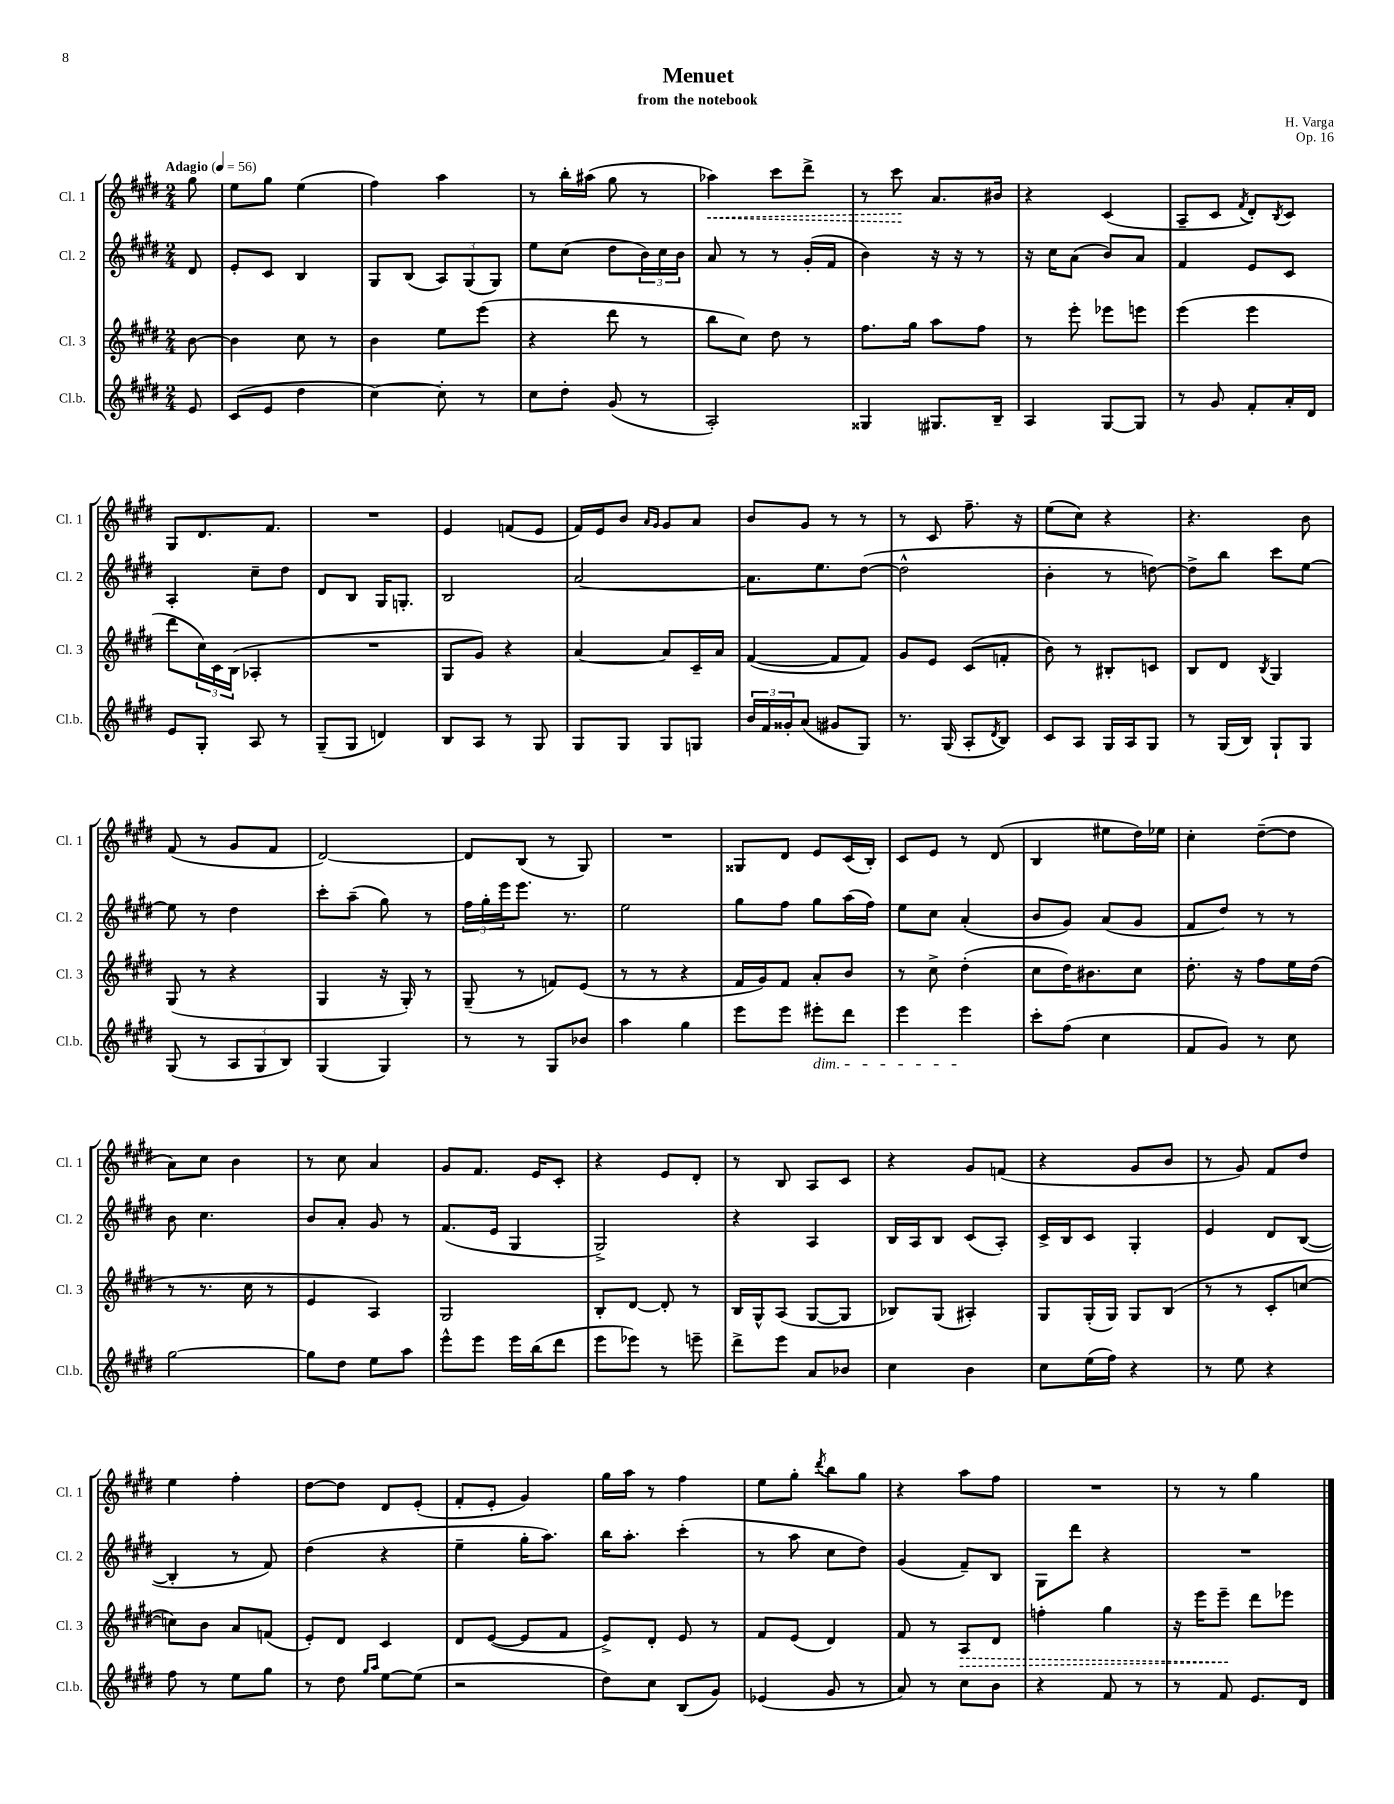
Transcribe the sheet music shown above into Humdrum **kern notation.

**kern	**kern	**dynam	**kern	**kern	**dynam
*part4	*part3	*part3	*part2	*part1	*part1
*staff4	*staff3	*staff3	*staff2	*staff1	*staff1
*I"Cl.b.	*I"Cl. 3	*	*I"Cl. 2	*I"Cl. 1	*
*I'Cl.b.	*I'Cl. 3	*	*I'Cl. 2	*I'Cl. 1	*
*clefG2	*clefG2	*	*clefG2	*clefG2	*
*k[f#c#g#d#]	*k[f#c#g#d#]	*	*k[f#c#g#d#]	*k[f#c#g#d#]	*
*M2/4	*M2/4	*	*M2/4	*M2/4	*
*MM56	*MM56	*	*MM56	*MM56	*
=	=	=	=	=	=
!	!	!	!	!LO:TX:a:B:t=Adagio	!
8e/	[8b\	.	8d#/	8gg#\	.
=1	=1	=1	=1	=1	=1
(8c#/L	4b\]	.	8e'/L	8ee\L	.
8e/J	.	.	8c#/J	8gg#\J	.
4dd#\	8cc#\	.	4B/	(4ee\	.
.	8r	.	.	.	.
=2	=2	=2	=2	=2	=2
[4cc#\)	4b\	.	8G#/L	4ff#\)	.
.	.	.	(8B/J	.	.
8cc#'\]	8ee\L	.	12A/L)	4aa\	.
.	.	.	(12G#/	.	.
8r	(8eee\J	.	.	.	.
.	.	.	12G#/J)	.	.
=3	=3	=3	=3	=3	=3
8cc#\L	4r	.	8ee\L	8r	.
8dd#'\J	.	.	(8cc#\J	16bb'\LL	.
.	.	.	.	(16aa#X\JJ	.
(8g#/	8ddd#\	.	8dd#\L	8gg#\	.
8r	8r	.	24b\L)	8r	.
.	.	.	24cc#\	.	.
.	.	.	24b\JJ	.	.
=4	=4	=4	=4	=4	=4
!	!	!	!	!	!LO:HP:b
2A'/)	8bb\L	.	8a/	4aa-X\)	<
.	8cc#\J)	.	8r	.	.
.	8dd#\	.	8r	8ccc#\L	.
.	8r	.	(16g#'/LL	8ddd#^\J	.
.	.	.	16f#/JJ	.	.
=5	=5	=5	=5	=5	=5
4G##X/	8.ff#\L	.	4b\)	8r	.
.	.	.	.	8ccc#\	.
.	16gg#\Jk	.	.	.	.
8.G#X/L	8aa\L	.	16r	8.a/L	[
.	.	.	16r	.	.
.	8ff#\J	.	8r	.	.
16B~/Jk	.	.	.	16b#X/Jk	.
=6	=6	=6	=6	=6	=6
4A/	8r	.	16r	4r	.
.	.	.	16cc#\KL	.	.
.	8eee'\	.	(8a\J	.	.
[8G#/L	8eee-X\L	.	8b/L)	(4c#/	.
8G#/J]	8eeen\J	.	8a/J	.	.
=7	=7	=7	=7	=7	=7
8r	(4eee\	.	4f#/	8A~/L	.
8g#/	.	.	.	8c#/J	.
.	.	.	.	8qf#/	.
8f#'/L	4eee\	.	8e/L	8d#'/L)	.
.	.	.	.	8qB/	.
16a'/L	.	.	8c#/J	8c#/J	.
16d#/JJ	.	.	.	.	.
!!LO:LB:g=z
=8	=8	=8	=8	=8	=8
8e/L	8ddd#\L	.	4A'/	8G#/L	.
8G#'/J	24cc#\L)	.	.	8.d#/	.
.	24c#\	.	.	.	.
.	(24B\JJ	.	.	.	.
8A/	4A-X'/	.	8cc#~\L	.	.
.	.	.	.	8.f#/J	.
8r	.	.	8dd#\J	.	.
=9	=9	=9	=9	=9	=9
(8G#~/L	2r	.	8d#/L	2r	.
8G#/J	.	.	8B/J	.	.
4dn/)	.	.	16G#/KL	.	.
.	.	.	8.Gn'/J	.	.
=10	=10	=10	=10	=10	=10
8B/L	8G#/L	.	2B/	4e/	.
8A/J	8g#/J)	.	.	.	.
8r	4r	.	.	(8fn/L	.
8G#/	.	.	.	8e/J	.
=11	=11	=11	=11	=11	=11
8G#/L	[4a/	.	[2a/	16f#/LL)	.
.	.	.	.	16e/J	.
8G#/J	.	.	.	8b/J	.
.	.	.	.	16qqa/LL	.
.	.	.	.	16qqg#/JJ	.
8G#/L	8a/L]	.	.	8g#/L	.
8Gn/J	16c#~/L	.	.	8a/J	.
.	16a/JJ	.	.	.	.
=12	=12	=12	=12	=12	=12
24b/LL	([4f#/	.	8.a\L]	8b/L	.
24f#/	.	.	.	.	.
24g##X'/J	.	.	.	.	.
(8a/J	.	.	.	8g#/J	.
.	.	.	8.ee\	.	.
8g#X/L	8f#/L]	.	.	8r	.
8G#/J)	8f#/J)	.	([8dd#\J	8r	.
=13	=13	=13	=13	=13	=13
8.r	8g#/L	.	2dd#^^\]	8r	.
.	8e/J	.	.	8c#/	.
(16G#/	.	.	.	.	.
8A'/L	(8c#/L	.	.	8.ff#~\	.
8qd#/	.	.	.	.	.
8B/J)	8fn'/J	.	.	.	.
.	.	.	.	16r	.
=14	=14	=14	=14	=14	=14
8c#/L	8b\)	.	4b'\	(8ee\L	.
8A/J	8r	.	.	8cc#\J)	.
16G#/LL	8B#X'/L	.	8r	4r	.
16A/J	.	.	.	.	.
8G#/J	8cn/J	.	[8ddn\)	.	.
=15	=15	=15	=15	=15	=15
8r	8B/L	.	8dd^\L]	4.r	.
(16G#/LL	8d#/J	.	8bb\J	.	.
16B/JJ)	.	.	.	.	.
.	8qB/	.	.	.	.
8G#`/L	4G#/	.	8ccc#\L	.	.
8G#/J	.	.	[8ee\J	8b\	.
!!LO:LB:g=z
=16	=16	=16	=16	=16	=16
(8G#/	(8G#/	.	8ee\]	(8f#/	.
8r	8r	.	8r	8r	.
12A/L	4r	.	4dd#\	8g#/L	.
12G#/	.	.	.	.	.
.	.	.	.	8f#/J	.
12B/J)	.	.	.	.	.
=17	=17	=17	=17	=17	=17
(4G#/	4G#/	.	8ccc#'\L	[2d#/)	.
.	.	.	(8aa~\J	.	.
4G#/)	16r	.	8gg#\)	.	.
.	16G#'/)	.	.	.	.
.	8r	.	8r	.	.
=18	=18	=18	=18	=18	=18
8r	(8G#~/	.	24ff#\LL	8d#/L]	.
.	.	.	24gg#'\	.	.
.	.	.	24eee\J	.	.
8r	8r	.	8.eee\J	(8B/J	.
8G#/L	8fn/L)	.	.	8r	.
.	.	.	8.r	.	.
8b-X/J	(8e/J	.	.	8G#/)	.
=19	=19	=19	=19	=19	=19
4aa\	8r	.	2ee\	2r	.
.	8r	.	.	.	.
4gg#\	4r	.	.	.	.
=20	=20	=20	=20	=20	=20
8eee\L	16f#/LL	.	8gg#\L	8G##X/L	.
.	16g#/J)	.	.	.	.
8eee\J	8f#/J	.	8ff#\J	8d#/J	.
!LO:TX:b:i:t=dim.	!	!	!	!	!
8eee#X'\L	8a'/L	.	8gg#\L	8e/L	.
8ddd#\J	8b/J	.	(16aa\L	(16c#/L	.
.	.	.	16ff#\JJ)	16B'/JJ)	.
=21	=21	=21	=21	=21	=21
4eee\	8r	.	8ee\L	8c#/L	.
.	8cc#^\	.	8cc#\J	8e/J	.
4eee\	(4dd#'\	.	(4a'/	8r	.
.	.	.	.	(8d#/	.
=22	=22	=22	=22	=22	=22
8ccc#'\L	8cc#\L	.	8b/L	4B/	.
(8ff#\J	16dd#\K)	.	8g#/J)	.	.
.	8.b#X\	.	.	.	.
4cc#\	.	.	(8a/L	8ee#X\L	.
.	8cc#\J	.	8g#/J	16dd#\L)	.
.	.	.	.	16ee-X\JJ	.
=23	=23	=23	=23	=23	=23
8f#/L	8.dd#'\	.	8f#/L	4cc#'\	.
8g#/J)	.	.	8dd#/J)	.	.
.	16r	.	.	.	.
8r	8ff#\L	.	8r	([8dd#~\L	.
8cc#\	16ee\L	.	8r	8dd#\J]	.
.	(16dd#\JJ	.	.	.	.
!!LO:LB:g=z
=24	=24	=24	=24	=24	=24
[2gg#\	8r	.	8b\	8a\L)	.
.	8.r	.	4.cc#\	8cc#\J	.
.	.	.	.	4b\	.
.	16cc#\	.	.	.	.
.	8r	.	.	.	.
=25	=25	=25	=25	=25	=25
8gg#\L]	4e/	.	8b/L	8r	.
8dd#\J	.	.	8a'/J	8cc#\	.
8ee\L	4A/)	.	8g#/	4a/	.
8aa\J	.	.	8r	.	.
=26	=26	=26	=26	=26	=26
8eee^^\L	2G#/	.	(8.f#/L	8g#/L	.
8eee\J	.	.	.	8.f#/J	.
.	.	.	16e/Jk	.	.
16eee\LL	.	.	4G#/	.	.
(16bb\J	.	.	.	16e/KL	.
8ddd#\J	.	.	.	8c#'/J	.
=27	=27	=27	=27	=27	=27
8eee\L	8B'/L	.	2G#^/)	4r	.
8eee-X\J)	[8d#/J	.	.	.	.
8r	8d#'/]	.	.	8e/L	.
8eeen~\	8r	.	.	8d#'/J	.
=28	=28	=28	=28	=28	=28
8ddd#^\L	16B/LL	.	4r	8r	.
.	16G#^^/J	.	.	.	.
8eee\J	(8A/J	.	.	8B/	.
8a/L	[8G#/L	.	4A/	8A/L	.
8b-X/J	8G#/J]	.	.	8c#/J	.
=29	=29	=29	=29	=29	=29
4cc#\	8B-X/L)	.	16B/LL	4r	.
.	.	.	16A/J	.	.
.	(8G#/J	.	8B/J	.	.
4b\	4A#X'/)	.	(8c#/L	8g#/L	.
.	.	.	8A'/J)	(8fn/J	.
=30	=30	=30	=30	=30	=30
8cc#\L	8G#/L	.	16c#^/LL	4r	.
.	.	.	16B/J	.	.
(16ee\L	(16G#'/L	.	8c#/J	.	.
16ff#\JJ)	16G#/JJ)	.	.	.	.
4r	8G#/L	.	4G#'/	8g#/L	.
.	(8B/J	.	.	8b/J	.
=31	=31	=31	=31	=31	=31
8r	8r	.	4e/	8r	.
8ee\	8r	.	.	8g#/)	.
4r	8c#'/L	.	8d#/L	8f#/L	.
.	[8ccn/J	.	([8B/J	8dd#/J	.
!!LO:LB:g=z
=32	=32	=32	=32	=32	=32
8ff#\	8ccn\L])	.	4B'/]	4ee\	.
8r	8b\J	.	.	.	.
8ee\L	8a/L	.	8r	4ff#'\	.
8gg#\J	(8fn/J	.	8f#/)	.	.
=33	=33	=33	=33	=33	=33
8r	8e'/L)	.	(4dd#\	[8dd#\L	.
8dd#\	8d#/J	.	.	8dd#\J]	.
16qqgg#/LL	.	.	.	.	.
16qqaa/JJ	.	.	.	.	.
[8ee\L	4c#/	.	4r	8d#/L	.
(8ee\J]	.	.	.	(8e'/J	.
=34	=34	=34	=34	=34	=34
2r	8d#/L	.	4ee~\	8f#'/L	.
.	([8e/J	.	.	8e'/J	.
.	8e/L]	.	16gg#'\KL	4g#/)	.
.	.	.	8.aa\J)	.	.
.	8f#/J	.	.	.	.
=35	=35	=35	=35	=35	=35
8dd#\L)	8e^/L)	.	16bb\KL	16gg#\LL	.
.	.	.	8.aa'\J	16aa\JJ	.
8cc#\J	8d#'/J	.	.	8r	.
(8B/L	8e/	.	(4ccc#'\	4ff#\	.
8g#/J)	8r	.	.	.	.
=36	=36	=36	=36	=36	=36
(4e-X/	8f#/L	.	8r	8ee\L	.
.	(8e/J	.	8aa\	8gg#'\J	.
.	.	.	.	8qddd#/	.
8g#/	4d#/)	.	8cc#\L	8bb\L	.
8r	.	.	8dd#\J)	8gg#\J	.
=37	=37	=37	=37	=37	=37
8a/)	8f#/	.	(4g#/	4r	.
8r	8r	.	.	.	.
!	!	!LO:HP:b	!	!	!
8cc#\L	8A/L	>	8f#~/L)	8aa\L	.
8b\J	8d#/J	.	8B/J	8ff#\J	.
=38	=38	=38	=38	=38	=38
4r	4ffn'\	.	8G#\L	2r	.
.	.	.	8ddd#\J	.	.
8f#/	4gg#\	.	4r	.	.
8r	.	.	.	.	.
=39	=39	=39	=39	=39	=39
8r	16r	.	2r	8r	.
.	16eee\KL	.	.	.	.
8f#/	8eee~\J	.	.	8r	.
8.e/L	8ddd#\L	]	.	4gg#\	.
.	8eee-X\J	.	.	.	.
16d#/Jk	.	.	.	.	.
==	==	==	==	==	==
*-	*-	*-	*-	*-	*-
